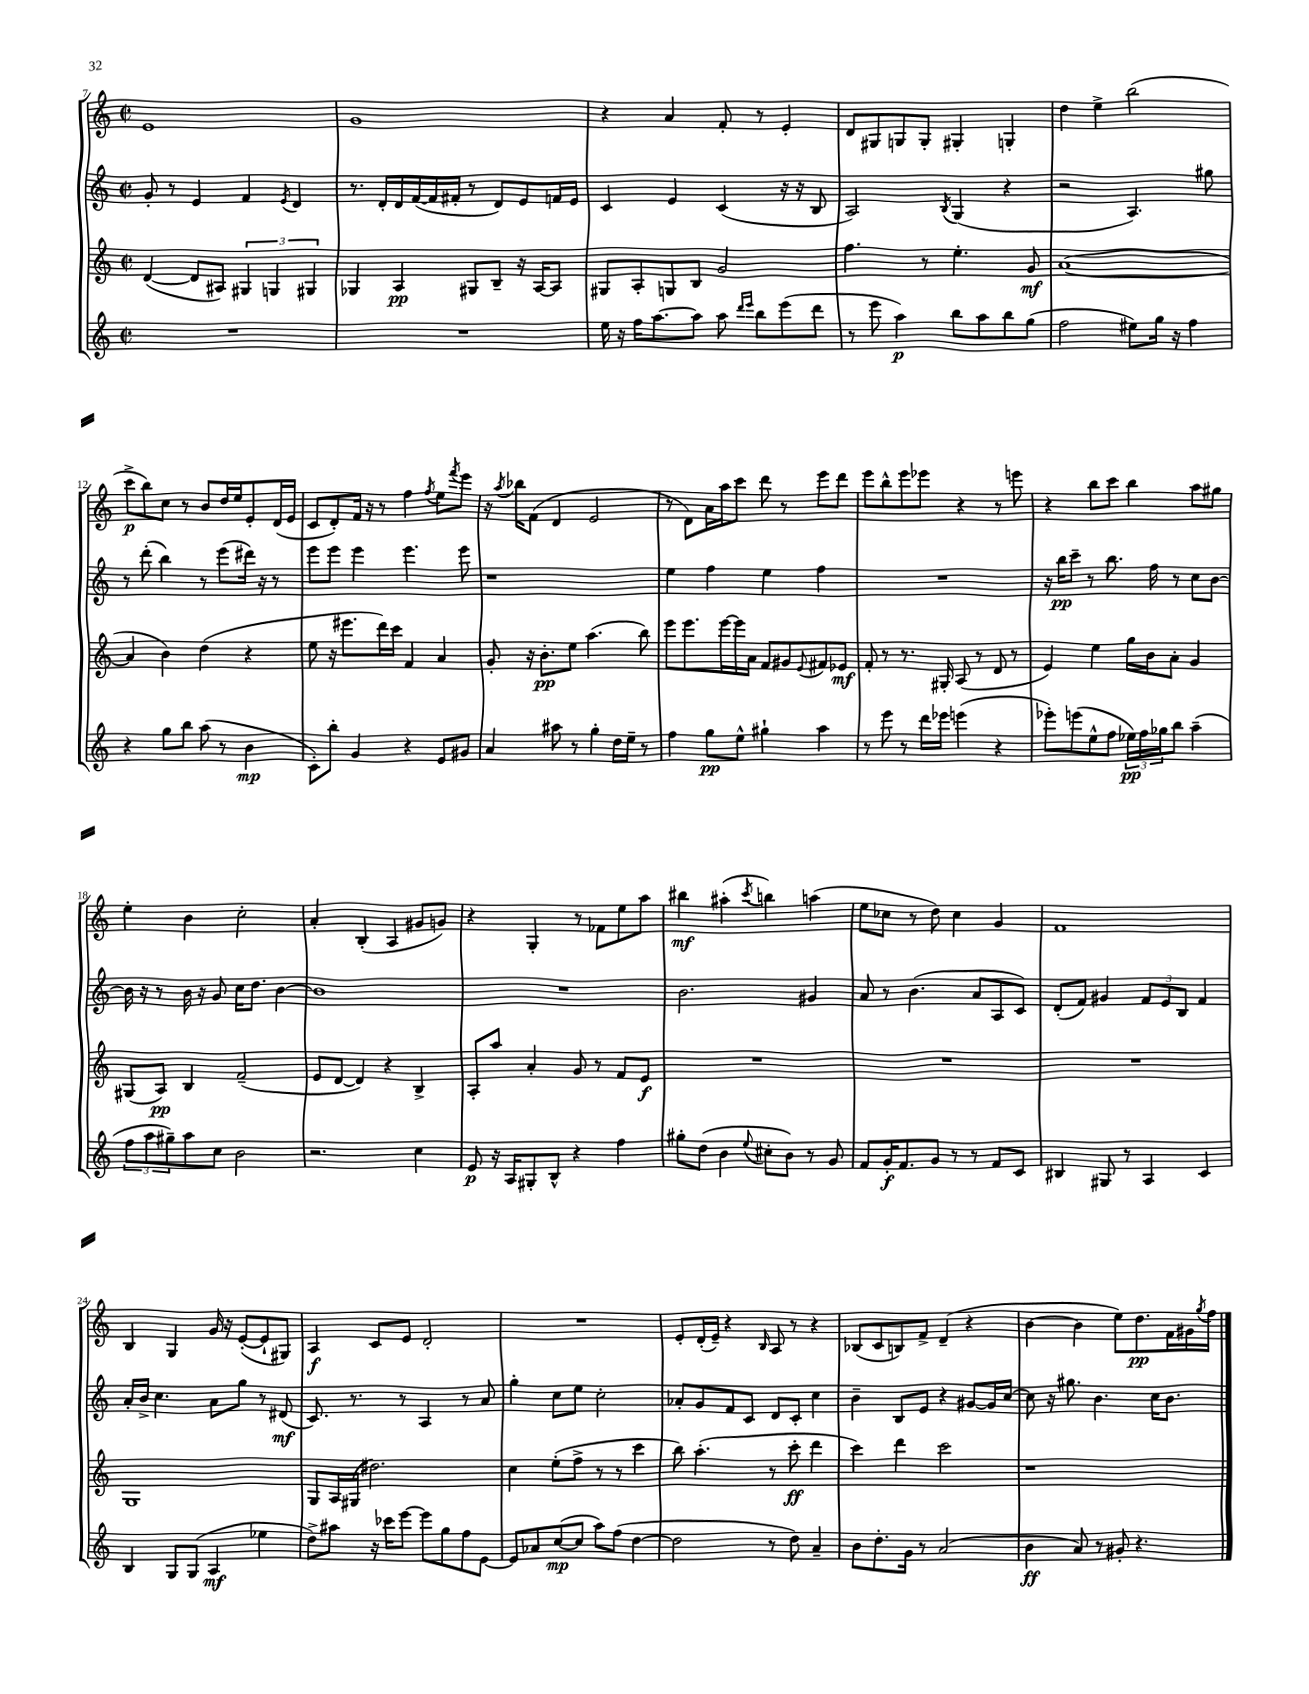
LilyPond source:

<<
\new StaffGroup <<
\new Staff = "s0" {
    \clef treble \key c \major \defaultTimeSignature \time 2/2
    e'1 |
    g'1 |
    r4 a'4 f'8-. r8 e'4-. |
    d'8 gis8 g8 g8-. gis4-. g4-. |
    d''4 e''4-> b''2( |
    c'''8->\p b''8) c''8 r8 b'8 d''16 e''16 e'8-. d'16( e'16 |
    c'8 d'8-.) f'16 r16 r8 f''4 \acciaccatura { f''8 } e''8 \acciaccatura { f'''8 } e'''8 |
    r16 \acciaccatura { a''8 } bes''16 f'8( d'4 e'2 |
    r8 d'8) a'16 a''16 c'''8 d'''8 r8 e'''8 d'''8 |
    e'''8 b''8-^ e'''8 ees'''8 r4 r8 e'''8 |
    r4 b''8 c'''8 b''4 a''8 gis''8 |
    e''4-. b'4 c''2-. |
    a'4-. b4-.( a4 gis'8 g'8) |
    r4 g4-. r8 fes'8 e''8 a''8 |
    bis''4\mf ais''4-.( \acciaccatura { c'''8 } b''4) a''4( |
    e''8 ces''8 r8 d''8) ces''4 g'4 |
    f'1 |
    b4 g4 g'16 r16 e'8~-.( e'8-! gis8) |
    a4\f c'8 e'8 d'2-. |
    R1 |
    e'8-. d'16-.( e'16--) r4 \grace { b16 } a8 r8 r4 |
    bes8( c'8 b8) f'8-> d'4--( r4 |
    b'4~ b'4 e''8) d''8.\pp f'16 gis'16 \acciaccatura { g''8 } f''16 \bar "|." |
}
\new Staff = "s1" {
    \clef treble \key c \major \defaultTimeSignature \time 2/2
    g'8-. r8 e'4 f'4 \acciaccatura { e'8 } d'4 |
    r8. d'16-. d'16 f'16~( f'16 fis'16-. r8 d'8) e'8 f'16 e'16 |
    c'4 e'4 c'4( r16 r16 b8 |
    a2) \acciaccatura { b8 } g4( r4 |
    r2 a4.) gis''8 |
    r8 d'''8-.( b''4) r8 e'''8( dis'''16) r16 r8 |
    e'''8 e'''8 e'''4 e'''4. e'''8 |
    r1 |
    e''4 f''4 e''4 f''4 |
    R1 |
    r16 b''16\pp c'''8-- r8 b''8. f''16 r8 c''8 b'8~ |
    b'16 r16 r8 b'16 r16 g'8 c''16 d''8. b'4~ |
    b'1 |
    R1 |
    b'2. gis'4 |
    a'8 r8 b'4.( a'8 a8 c'8) |
    d'8-.( f'8) gis'4 \tuplet 3/2 { f'8 e'8 b8 } f'4 |
    a'16-. b'16-> c''4. a'8 g''8 r8 dis'8\mf( |
    c'8.) r8. r8 a4 r8 a'8 |
    g''4-. c''8 e''8 c''2-. |
    aes'8-. g'8 f'8 c'8 d'8 c'8-. c''4 |
    b'4-- b8 e'8 r4 gis'8~ gis'16 c''16~ |
    c''8 r16 gis''8. b'4. c''16 b'8. \bar "|." |
}
\new Staff = "s2" {
    \clef treble \key c \major \defaultTimeSignature \time 2/2
    d'4~( d'8 ais8) \tuplet 3/2 { gis4 g4 gis4 } |
    ges4 a4\pp gis8 b8-- r16 a16~ a8 |
    gis8 a8-. g8 b8 g'2 |
    f''4. r8 e''4.-. g'8\mf |
    a'1~( |
    a'4 b'4) d''4( r4 |
    e''8 r16 eis'''8. d'''16) c'''16 f'4 a'4 |
    g'8-. r16 b'8.-.\pp e''8 a''4.( b''8) |
    e'''8 e'''8. e'''16~ e'''16 a'16 f'8 gis'8 \appoggiatura { e'8 } fis'8 ees'8\mf |
    f'8-. r8 r8. gis16-. a8( r8 d'8 r8 |
    e'4) e''4 g''16 b'16 a'8-. g'4 |
    gis8( a8\pp) b4 f'2--( |
    e'8 d'8~ d'4) r4 b4-> |
    a8-. a''8 a'4-. g'8 r8 f'8 e'8\f |
    R1 |
    R1 |
    R1 |
    g1 |
    g8 a16 gis16( dis''2.) |
    c''4 e''8-.( f''8-> r8 r8 c'''4 |
    b''8) a''4.-.( r8 c'''8-.\ff d'''4 |
    c'''4) d'''4 c'''2 |
    r1 \bar "|." |
}
\new Staff = "s3" {
    \clef treble \key c \major \defaultTimeSignature \time 2/2
    R1 |
    R1 |
    e''16 r16 f''16 a''8.~ a''8 a''8 \grace { d'''16 e'''16 } b''8 e'''8( d'''8 |
    r8 e'''8 a''4\p) b''8 a''8 b''8 g''8( |
    f''2 eis''8) g''16 r16 f''4 |
    r4 g''8 b''8 a''8( r8 b'4\mp |
    c'8-.) b''8-. g'4 r4 e'8 gis'8 |
    a'4 ais''8 r8 g''4-. d''16 e''16-- r8 |
    f''4 g''8\pp e''8-^ gis''4-! a''4 |
    r8 e'''8 r8 d'''16 ees'''16 e'''4( r4 |
    ees'''8-.) e'''8( e''8-^ f''8 \tuplet 3/2 { ees''16\pp) f''16 ges''16 } b''8 a''4--( |
    \tuplet 3/2 { f''8 a''8 gis''8--) } a''8 c''8 b'2 |
    r2. c''4 |
    e'8\p r16 a16 gis8-. b8-^ r4 f''4 |
    gis''8-. d''8( b'4 \appoggiatura { e''8 } cis''8-. b'8) r8 g'8 |
    f'8 g'16-.\f f'8. g'8 r8 r8 f'8 c'8 |
    bis4 gis8 r8 a4 c'4 |
    b4 g8 g8( a4\mf ees''4 |
    d''8->) ais''8 r16 ces'''16 e'''8~ e'''8 g''8 f''8 e'8~ |
    e'8 aes'8 c''8~\mp( c''8 a''8) f''8( d''4~ |
    d''2 r8 d''8) a'4-- |
    b'8 d''8.-. g'16 r8 a'2( |
    b'4\ff a'8) r8 gis'8-. r4. \bar "|." |
}
>>
>>
\layout { \context { \Score currentBarNumber = #7 } }
